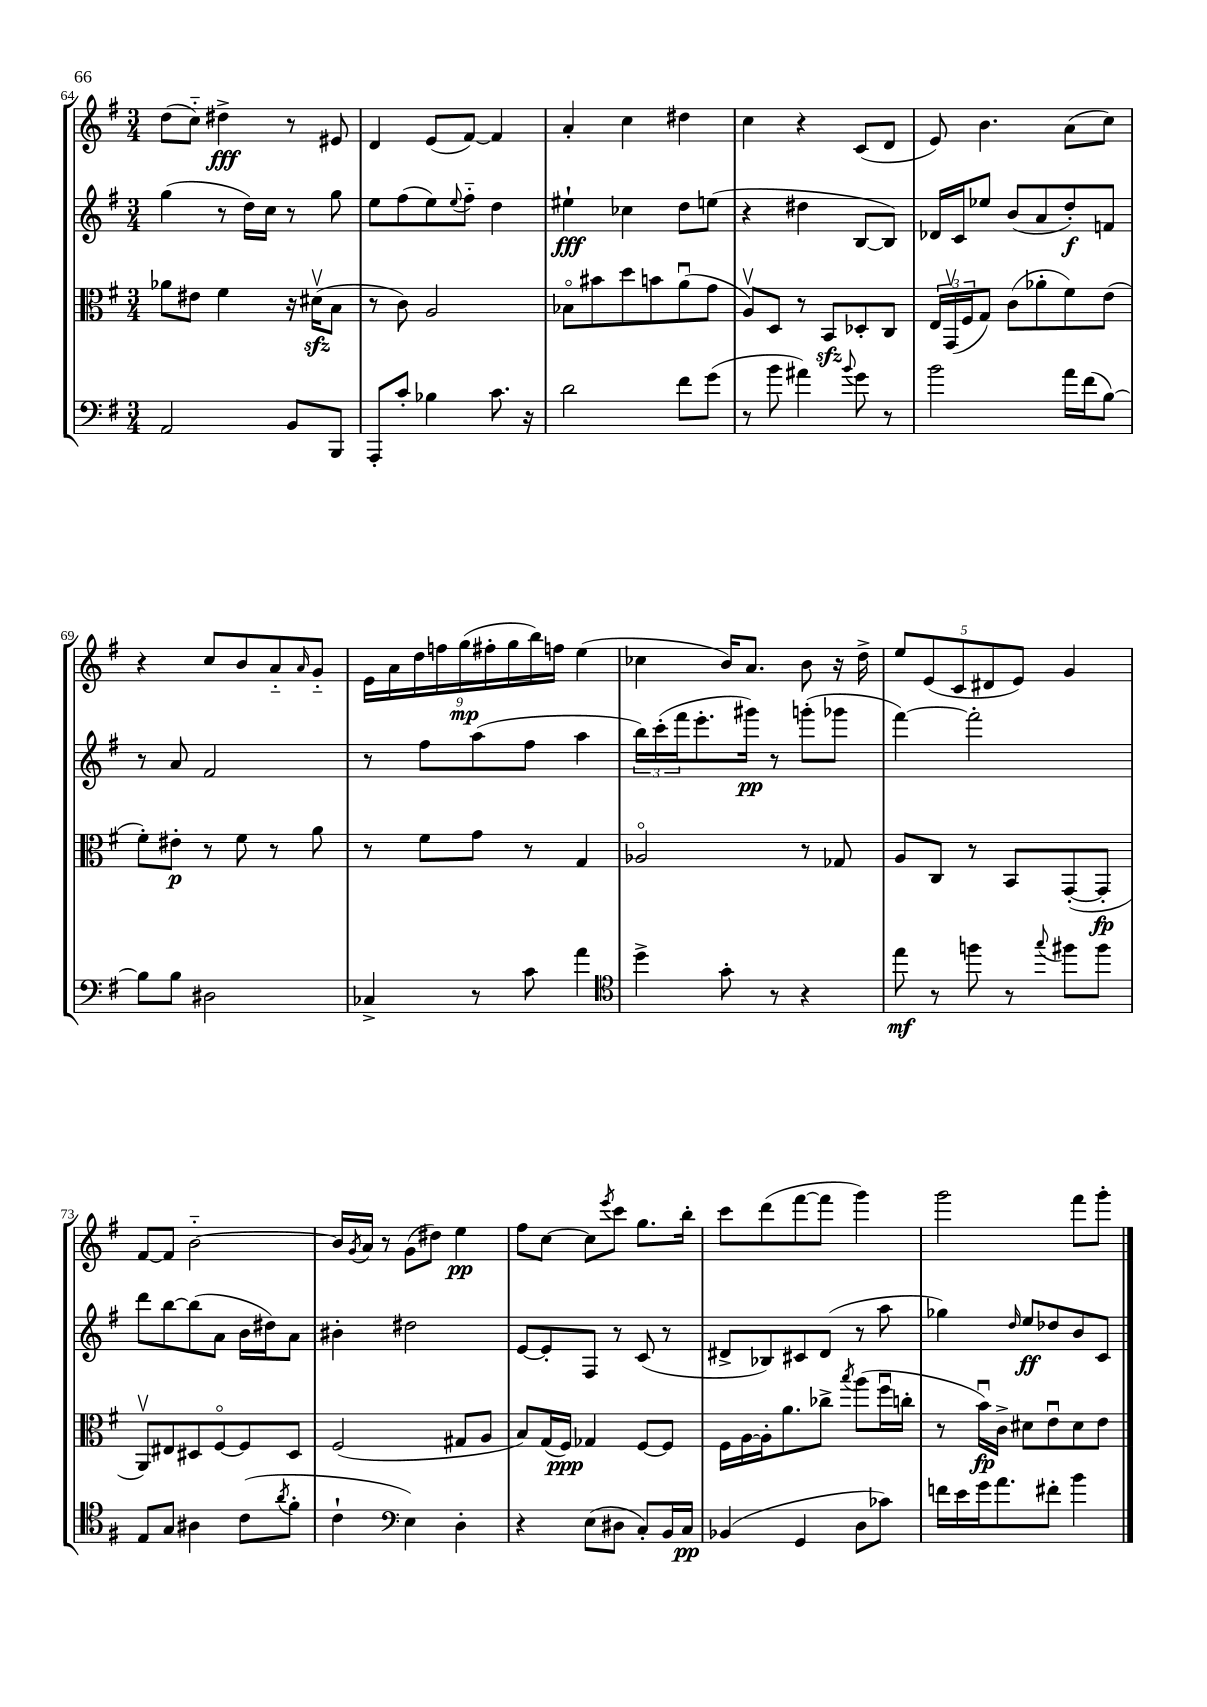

**kern	**kern	**kern	**kern
*staff4	*staff3	*staff2	*staff1
*clefF4	*clefC3	*clefG2	*clefG2
*k[f#]	*k[f#]	*k[f#]	*k[f#]
*M3/4	*M3/4	*M3/4	*M3/4
2AA/	8a-\L	(4gg\	(8dd\L
.	8e#\J	.	8cc'~\J)
.	4f#\	8r	4dd#^\
.	.	16dd\LL)	.
.	.	16cc\JJ	.
8BB/L	16r	8r	8r
.	(16d#v\LK	.	.
8BBB/J	8B\J	8gg\	8e#/
=	=	=	=
8AAA'/L	8r	8ee\L	4d/
8c'/J	8c\)	(8ff#\	.
4B-\	2A/	8ee\)	(8e/L
.	.	8qqee/	.
.	.	8ff#'~\J	[8f#/J)
8.c\	.	4dd\	4f#/]
16r	.	.	.
=	=	=	=
2d\	8B-o\L	4ee#`\	4a'/
.	8b#\	.	.
.	8dd\	4cc-\	4cc\
.	8b\	.	.
8f#\L	(8au\	8dd\L	4dd#\
(8g\J	8g\J	(8ee\J	.
=	=	=	=
8r	8Av/L)	4r	4cc\
8b\	8D/J	.	.
4a#\)	8r	4dd#\	4r
.	8BB/L	.	.
8qqb/	.	.	.
8g\	8D-'/	[8B/L	(8c/L
8r	8C/J	8B/]J)	8d/J
=	=	=	=
2b\	24E/LL	16d-/LL	8e/)
.	(24GGv/	.	.
.	.	16c/J	.
.	24F#/J	.	.
.	8G/J)	8ee-/J	4.b\
.	(8c\L	(8b/L	.
.	8a-'\	8a/	.
16a\LL	8f#\)	8dd'/)	(8a\L
(16f#\J	.	.	.
[8B\J)	(8e\J	8f/J	8cc\J)
=	=	=	=
8B\]L	8f#'\L)	8r	4r
8B\J	8e#'\J	8a/	.
2D#\	8r	2f#/	8cc/L
.	8f#\	.	8b/
.	8r	.	8a'~/
.	.	.	16qqa/
.	8a\	.	8g'~/J
=	=	=	=
4C-^/	8r	8r	18e\LL
.	.	.	18a\
.	.	.	18dd\
.	8f#\L	8ff#\L	.
.	.	.	18ff\
.	.	.	(18gg\
8r	8g\J	(8aa\	.
.	.	.	18ff#'\
.	.	.	18gg\
8c\	8r	8ff#\J	.
.	.	.	18bb\)
.	.	.	18ff\JJ
4a\	4G/	4aa\	(4ee\
=	=	=	=
*clefC4	*	*	*
4dd^\	2A-o/	24bb\LL)	4cc-\
.	.	(24ccc'\	.
.	.	24fff#\J	.
.	.	8.eee'\	.
8g'\	.	.	16b/LK)
.	.	16ggg#\Jk)	8.a/J
8r	.	8r	.
4r	8r	(8ggg'\L	8b\
.	8G-/	8ggg-\J	16r
.	.	.	16dd^\
=	=	=	=
8ee\	8A/L	[4fff#\)	10ee/L
.	.	.	(10e/
8r	8C/J	.	.
.	.	.	10c/
8ff\	8r	2fff#'\]	.
.	.	.	10d#/
8r	8BB/L	.	.
.	.	.	10e/J)
8qqgg/	.	.	.
8ff#\L	([8GG'/	.	4g/
8ff#\J	8GG'/]J	.	.
=	=	=	=
8E/L	8AAv/L)	8ddd\L	[8f#/L
8G/J	8E#/	[8bb\	8f#/]J
4A#\	8D#/	(8bb\]	[2b'~\
.	[8F#o/	8a\J	.
(8c\L	8F#/]	16b\LL	.
.	.	16dd#\J)	.
8qa/	.	.	.
8f#'\J	8D#/J	8a\J	.
=	=	=	=
4c`\	(2F#/	4b#'\	16b/]LL
.	.	.	8qg/
.	.	.	16a/JJ
.	.	.	8r
*clefF4	*	*	*
4E\)	.	2dd#\	(8g\L
.	.	.	8dd#\J)
4D'\	8G#/L	.	4ee\
.	8A/J	.	.
=	=	=	=
4r	8B/L)	[8e/L	8ff#\L
.	(16G/L	8e'/]	[8cc\J
.	16F#/JJ)	.	.
(8E\L	4G-/	8F#/J	8cc\]L
.	.	.	8qeee/
8D#\J	.	8r	8ccc\J
8C'/L)	[8F#/L	(8c/	8.gg\L
16BB/L	8F#/]J	8r	.
16C/JJ	.	.	16bb'\Jk
=	=	=	=
(4BB-/	16F#\LL	8d#^/L	8ccc\L
.	[16A\	.	.
.	16A'\]J	8B-/)	(8ddd\
.	8.a\	.	.
4GG/	.	8c#/	[8fff#\
.	8cc-^\J	(8d#/J	8fff#\]J
.	8qbb/	.	.
8D\L	(8aa\L	8r	4ggg\)
8c-\J)	16ff#u\L	8aa\	.
.	16cc'\JJ	.	.
=	=	=	=
16f\LL	8r	4gg-\)	2ggg\
16e\	.	.	.
16g\J	16bu\LL)	.	.
8.a\	16c^\JJ	.	.
.	.	16qqdd/	.
.	8d#\L	8ee/L	.
8f#'\J	8eu\	8dd-/	.
4b\	8d#\	8b/	8fff#\L
.	8e\J	8c/J	8ggg'\J
==	==	==	==
*-	*-	*-	*-
